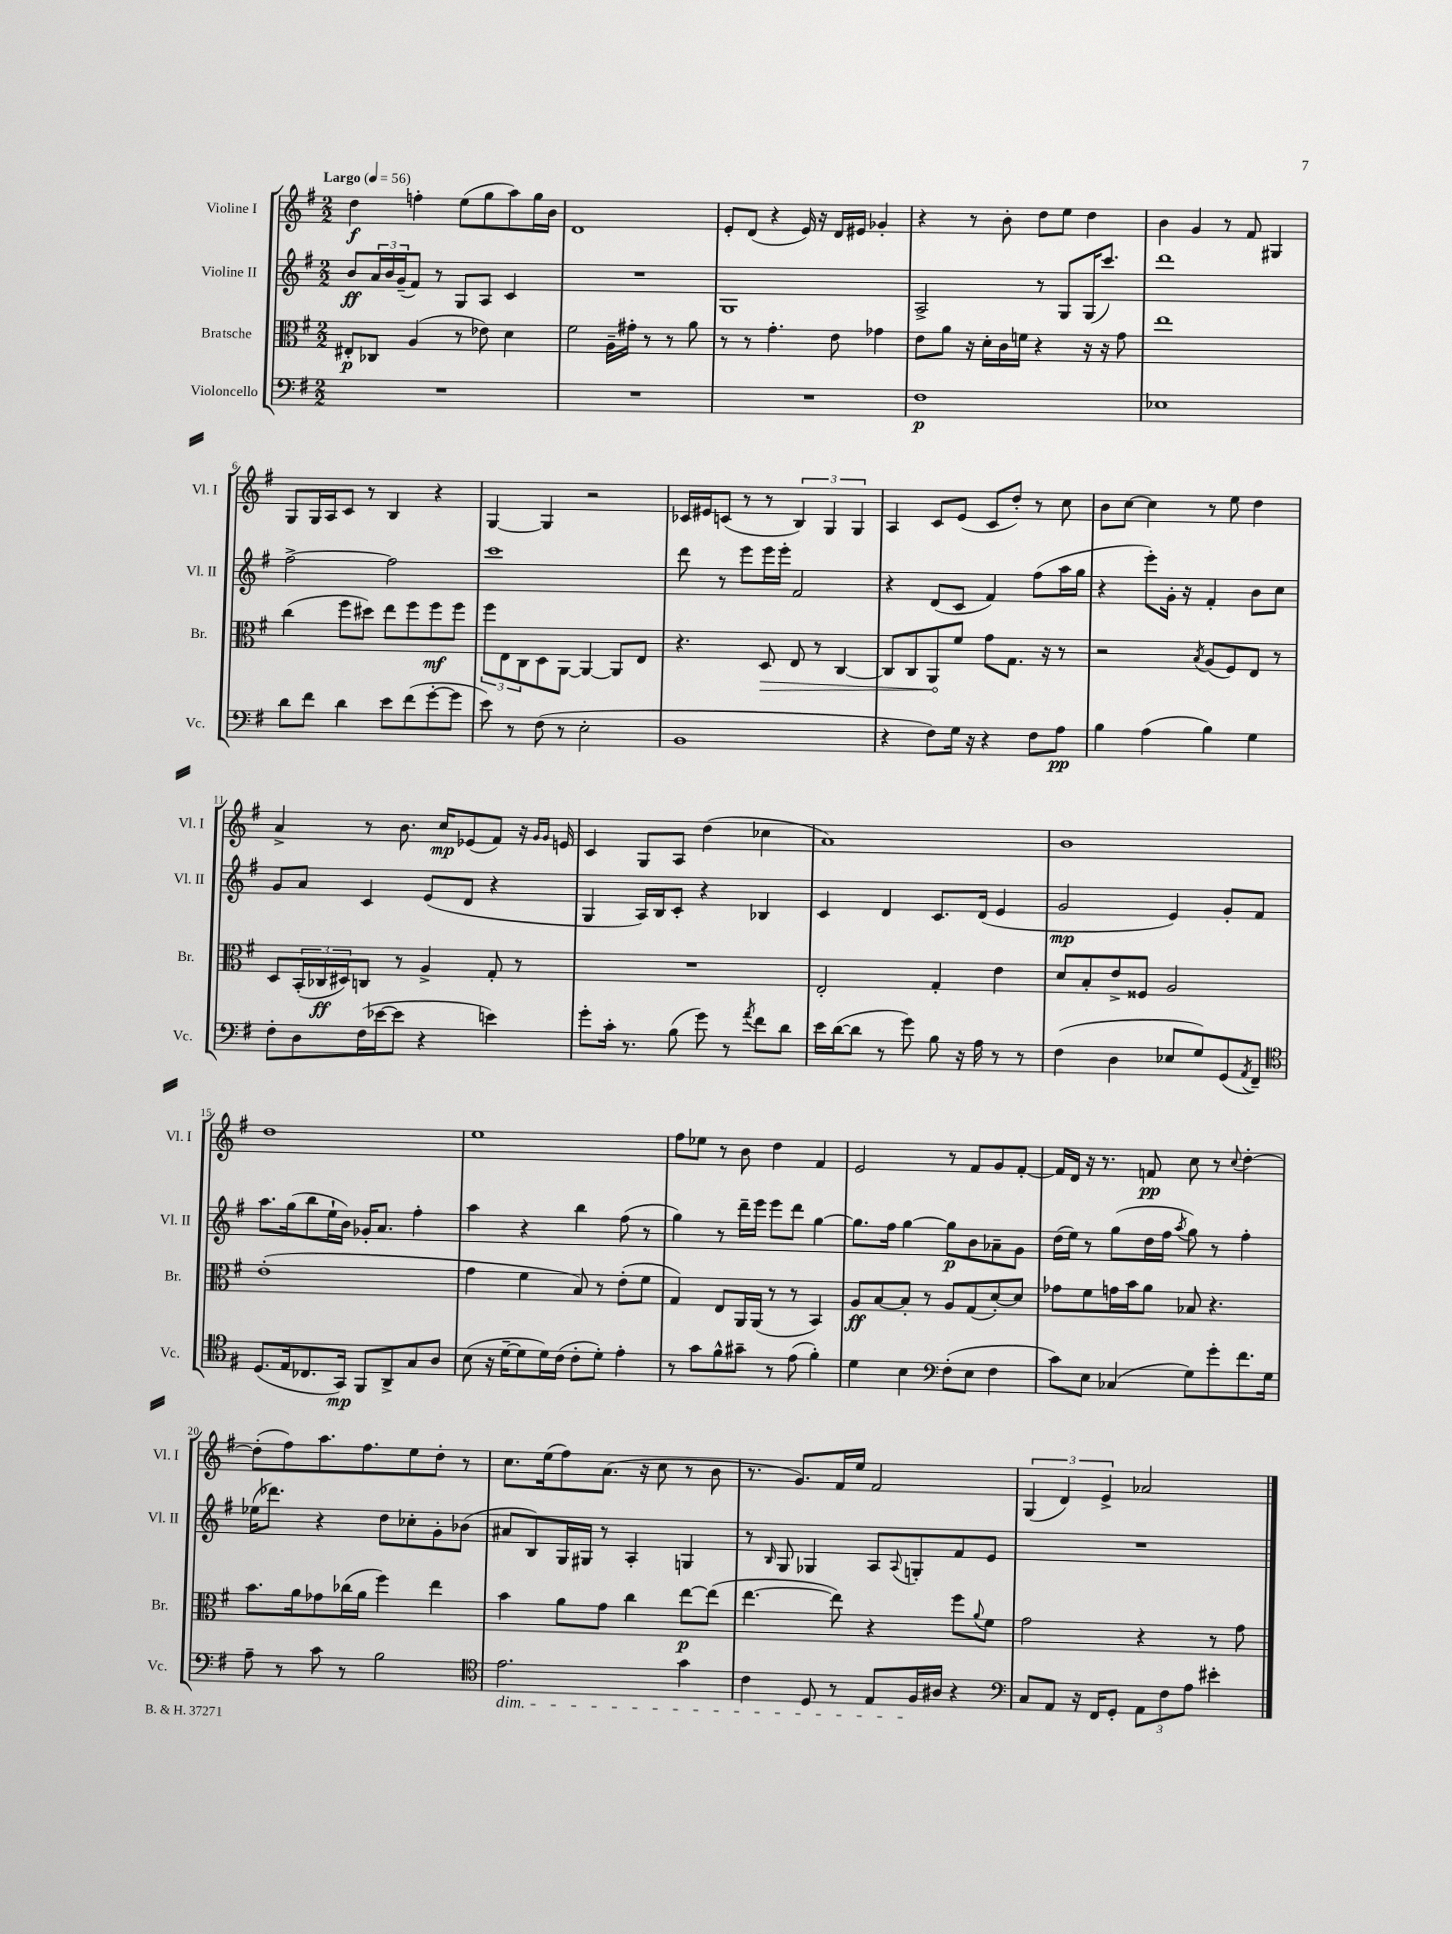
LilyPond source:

<<
\new StaffGroup <<
\new Staff = "s0" \with { instrumentName = "Violine I" shortInstrumentName = "Vl. I" } {
    \clef treble \key g \major \numericTimeSignature \time 2/2 \tempo "Largo" 4 = 56
    d''4\f f''4-. e''8( g''8 a''8) g''16 b'16 |
    d'1 |
    e'8-. d'8( r4 e'16) r16 d'16 eis'16 ges'4-. |
    r4 r8 b'8-. d''8 e''8 d''4 |
    b'4 g'4 r8 fis'8 gis4 |
    g8 g16 a16 c'8 r8 b4 r4 |
    g4~ g4 r2 |
    ces'16 eis'16 c'8( r8 r8 \tuplet 3/2 { b4) g4 g4 } |
    a4 c'8 e'8( c'8 d''8-.) r8 c''8 |
    b'8 c''8~ c''4 r8 e''8 d''4 |
    a'4-> r8 b'8. c''16\mp ees'8( fis'8) r16 \grace { g'16 g'16 } e'16 |
    c'4 g8 a8 d''4( ces''4 |
    a'1) |
    b'1 |
    d''1 |
    e''1 |
    fis''8 ees''8 r8 b'8 d''4 fis'4 |
    e'2 r8 fis'8 g'8 fis'8~-. |
    fis'16 d'16 r16 r8. f'8\pp c''8 r8 \appoggiatura { c''8 } d''4~-. |
    d''8-.( fis''8) a''8. fis''8. e''8 d''8-. r8 |
    c''8. e''16( fis''8) a'8.( r16 c''8 r8 b'8 |
    r8. g'8.) fis'16 e''16 fis'2 |
    \tuplet 3/2 { g4( d'4) e'4-> } aes'2 \bar "|." |
}
\new Staff = "s1" \with { instrumentName = "Violine II" shortInstrumentName = "Vl. II" } {
    \clef treble \key g \major \numericTimeSignature \time 2/2
    b'8\ff \tuplet 3/2 { a'16 b'16 g'16--( } fis'8) r8 g8 a8 c'4 |
    R1 |
    g1 |
    a2-> r8 g8 g16( c'''8.) |
    d'''1 |
    fis''2~-> fis''2 |
    c'''1 |
    d'''8 r8 e'''8 e'''16 e'''16-. fis'2 |
    r4 d'8( c'8 fis'4) fis''8( a''16 g''16 |
    r4 e'''8-.) g'16-. r16 fis'4-. b'8 c''8 |
    g'8 a'8 c'4 e'8( d'8 r4 |
    g4 a16) b16 c'8-. r4 bes4 |
    c'4 d'4 c'8. d'16( e'4 |
    g'2\mp e'4) g'8-. fis'8 |
    a''8. g''16( b''8 e''16-! b'16) ges'16-. a'8. fis''4-. |
    a''4 r4 b''4 fis''8( r8 |
    g''4) r8 d'''16-- e'''16 e'''8 d'''8 g''4~ |
    g''8. fis''16 g''4~ g''8\p b'8 aes'8-- g'8 |
    d''16( e''16) r8 g''8( d''16 fis''16 \acciaccatura { a''8 } g''8) r8 fis''4-. |
    ees''16( des'''8.) r4 d''8 ces''8-. g'8-. bes'8( |
    ais'8 b8) g16 gis16 r8 a4-. g4 |
    r8 \grace { b16 } g8 ges4 a8 \appoggiatura { a8 } g8-. fis'8 e'8 |
    R1 \bar "|." |
}
\new Staff = "s2" \with { instrumentName = "Bratsche" shortInstrumentName = "Br." } {
    \clef alto \key g \major \numericTimeSignature \time 2/2
    eis8-.\p ces8 a4( r8 ees'8) d'4 |
    fis'2 a16-- gis'16-. r8 r8 a'8 |
    r8 r8 g'4.-. e'8 ges'4 |
    e'8 a'8 r16 d'16-. c'16 f'16 r4 r16 r16 g'8 |
    e''1 |
    c''4( fis''8 dis''8) e''8 fis''8 fis''8\mf fis''8 |
    \tuplet 3/2 { fis''8 e8 c8 } d8 a,8~ a,4~ a,8 e8 |
    r4. \once \override Hairpin.circled-tip = ##t d8\> e8 r8 c4~ |
    c8 c8 a,8\! fis'8 g'8 g8. r16 r8 |
    r2 \acciaccatura { b8 } a8( fis8) e8 r8 |
    d8 \tuplet 3/2 { b,16-.( ces16\ff dis16) } c8 r8 a4-> g8-. r8 |
    R1 |
    e2-. g4-. e'4 |
    d'8 b8-. e'8-> fisis8 a2 |
    e'1-.( |
    g'4 fis'4 b8) r8 e'8-.( fis'8 |
    g4) e8 a,16 a,16( r8 r8 b,4) |
    a8\ff b8~ b8-. r8 a8 g8( d'8~-.) d'8 |
    ges'8 fis'8 g'16 b'16 a'8 bes8 r4. |
    b'8. a'16 ges'8 ces''16( a'16 fis''4) e''4 |
    b'4 a'8 g'8 c''4 e''8~\p e''8( |
    e''4.~ e''8) r4 fis''8 \appoggiatura { a'8 } fis'8 |
    g'2 r4 r8 g'8 \bar "|." |
}
\new Staff = "s3" \with { instrumentName = "Violoncello" shortInstrumentName = "Vc." } {
    \clef bass \key g \major \numericTimeSignature \time 2/2
    R1 |
    R1 |
    R1 |
    fis1\p |
    ees1 |
    d'8 fis'8 d'4 e'8 fis'8( g'8~-. g'8 |
    e'8) r8 fis8( r8 e2-. |
    b,1 |
    r4 fis8) g16 r16 r4 fis8 a8\pp |
    b4 a4( b4) g4 |
    fis8-. d8 fis16( ees'16~ ees'8 r4 e'4) |
    g'8-. c'16-. r8. b8( g'8) r8 \acciaccatura { a'8 } fis'8 d'8 |
    e'16 d'16~( d'8 r8 g'8) b8 r16 a16 r8 r8 |
    fis4( d4 ees8 g8) g,8( \acciaccatura { a,8 } fis,8--) |
    \clef tenor d8.( e16 ces8. g,16\mp) fis,8 a,8-> g8 a8 |
    b8( r16 d'16~-- d'8 d'16) c'16( c'8-. d'8-.) e'4-. |
    r8 g'8 fis'8-^ gis'8-- r8 e'8( fis'4-.) |
    d'4 b4 \clef bass fis8-.( e8 fis4 |
    c'8) e8 ces4( g8) g'8-. fis'8. g16 |
    a8-- r8 c'8 r8 b2 |
    \clef tenor e'2.\dim g'4 |
    c'4 d8 r8 e8 fis16\! ais16 r4 |
    \clef bass c8 a,8 r16 fis,16 g,8-. \tuplet 3/2 { a,8 fis8 a8 } eis'4-. \bar "|." |
}
>>
>>
